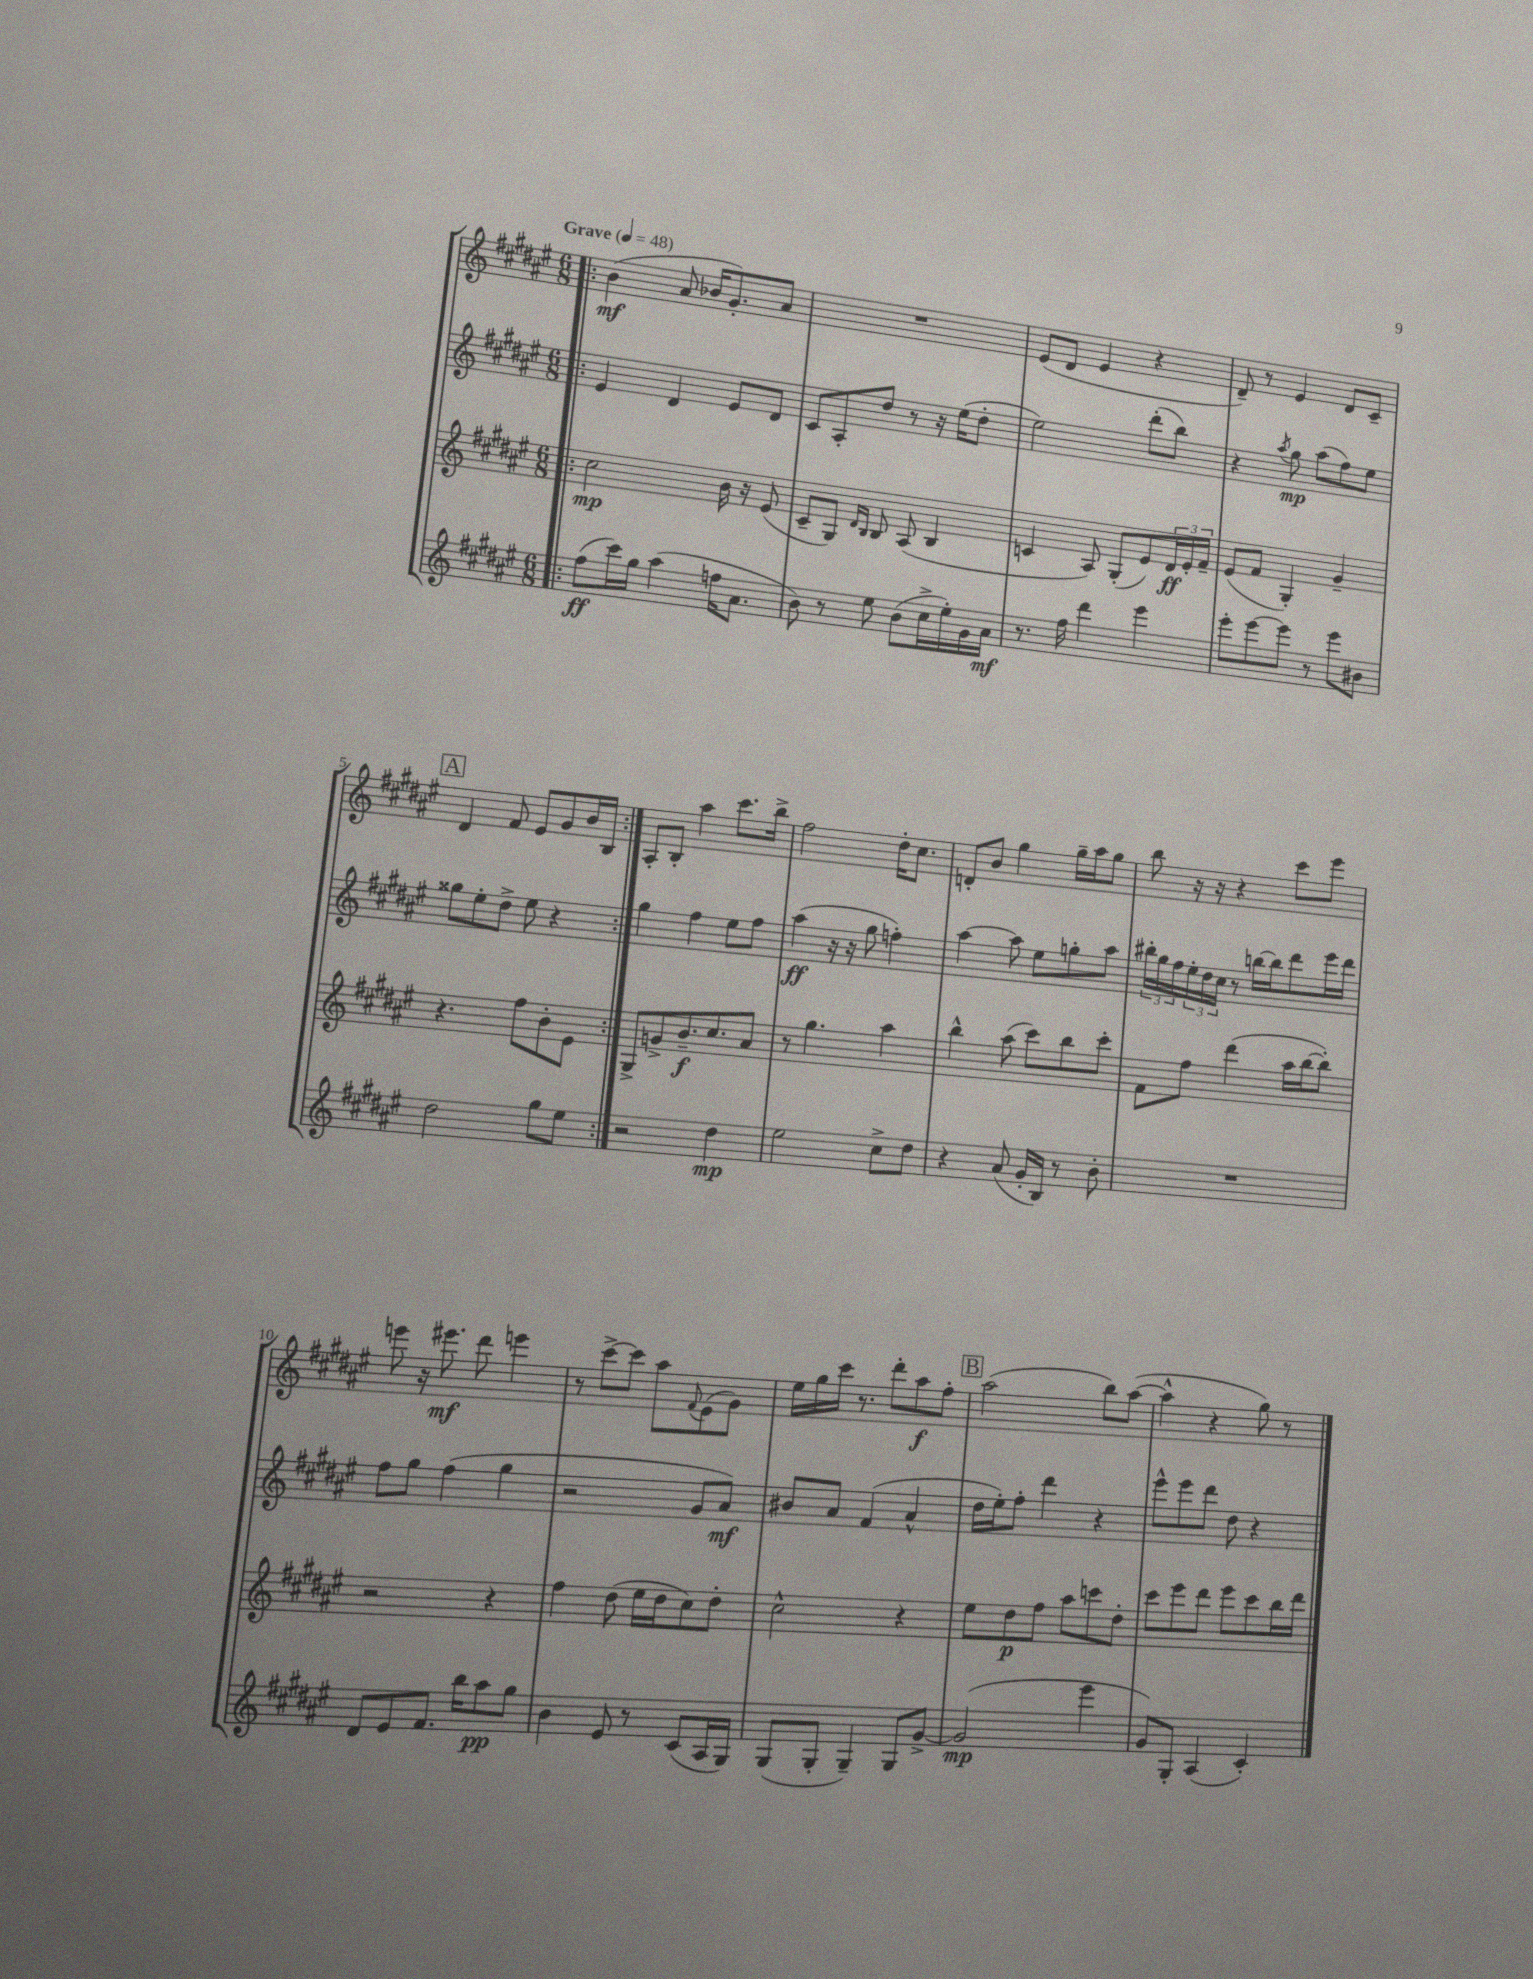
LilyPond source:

<<
\new StaffGroup <<
\new Staff = "s0" {
    \clef treble \key fis \major \numericTimeSignature \time 6/8 \tempo "Grave" 4 = 48
    \repeat volta 2 { \bar ".|:" b'4\mf( ais'8 bes'16 gis'8.-.) ais'8 |
    R2. |
    eis'8( dis'8 eis'4 r4 |
    dis'8--) r8 eis'4 dis'8 cis'8-- |
    \mark \markup { \box "A" } dis'4 fis'8 eis'8 gis'8 b'16 b16 | }
    ais8-. b8-. ais''4 cis'''8. b''16-> |
    fis''2 dis''16-. cis''8. |
    d'8-. b'8 gis''4 gis''16-- ais''16 gis''8 |
    b''8 r16 r16 r4 cis'''8 eis'''8 |
    e'''8 r16 eis'''8.\mf dis'''8 e'''4 |
    r8 cis'''8~-> cis'''8 ais''8 \appoggiatura { fis'8 } eis'8( gis'8) |
    eis''16 gis''16 cis'''16 r8. dis'''8-. ais''8\f fis''8-. |
    \mark \markup { \box "B" } ais''2( b''8) ais''8~( |
    ais''4-^ r4 gis''8) r8 \bar "|." |
}
\new Staff = "s1" {
    \clef treble \key fis \major \numericTimeSignature \time 6/8
    \repeat volta 2 { \bar ".|:" eis'4 dis'4 eis'8 dis'8 |
    cis'8 ais8-. dis''8 r8 r16 eis''16( dis''8-. |
    eis''2) dis'''8-.( b''8) |
    r4 \acciaccatura { ais''8 } gis''8\mp ais''8( fis''8) eis''8 |
    \mark \markup { \box "A" } gisis''8 eis''8-. dis''8-> eis''8 r4 | }
    gis''4 fis''4 eis''8 fis''8 |
    ais''4\ff( r16 r16 gis''8 f''4-.) |
    ais''4~ ais''8 eis''8 g''8-. ais''8 |
    \tuplet 3/2 { bis''16-. gis''16 fis''16 } \tuplet 3/2 { eis''16-. dis''16 cis''16 } r8 b''16~ b''16 dis'''8 eis'''16 dis'''16 |
    fis''8 gis''8 fis''4( gis''4 |
    r2 gis'8 ais'8\mf) |
    bis'8 ais'8 fis'4( ais'4-^ |
    \mark \markup { \box "B" } dis''16 eis''16-.) fis''8-. dis'''4 r4 |
    eis'''8-^ eis'''8 dis'''8 dis''8 r4 \bar "|." |
}
\new Staff = "s2" {
    \clef treble \key fis \major \numericTimeSignature \time 6/8
    \repeat volta 2 { \bar ".|:" cis''2\mp b'16 r16 eis'8( |
    cis'8-- gis8) \grace { dis'16 b16 } b8 ais8( b4 |
    c'4 ais8) gis8-.( eis'8) \tuplet 3/2 { dis'16\ff eis'16-. fis'16-- } |
    eis'8( fis'8 gis4-.) gis'4-- |
    \mark \markup { \box "A" } r4. fis''8 b'8-. eis'8 | }
    gis8-> g'8-> b'8.--\f cis''8. ais'8 |
    r8 gis''4. ais''4 |
    b''4-^ ais''8( cis'''8) b''8 cis'''8-. |
    fis'8 fis''8 dis'''4( ais''16 b''16~ b''8-.) |
    r2 r4 |
    fis''4 dis''8( eis''16 dis''16 cis''8) dis''8-. |
    cis''2-^ r4 |
    \mark \markup { \box "B" } eis''8 dis''8\p fis''8 ais''8 c'''8 dis''8-. |
    cis'''8 eis'''8 dis'''8 eis'''8 cis'''8 b''16 dis'''16 \bar "|." |
}
\new Staff = "s3" {
    \clef treble \key fis \major \numericTimeSignature \time 6/8
    \repeat volta 2 { \bar ".|:" fis''8\ff( cis'''16) gis''16 ais''4( f''16 ais'8. |
    b'8) r8 eis''8 b'8( cis''16-> eis''16-.) gis'16 ais'16\mf |
    r8. fis''16 dis'''4 eis'''4 |
    eis'''8-. eis'''8~ eis'''8 r8 eis'''8 bis'8 |
    \mark \markup { \box "A" } dis''2 gis''8 eis''8 | }
    r2 dis''4\mp |
    eis''2 cis''8-> dis''8 |
    r4 ais'8( gis'16-. b16) r8 b'8-. |
    R2. |
    dis'8 eis'8 fis'8. b''16 ais''8\pp gis''8 |
    b'4 eis'8 r8 cis'8( ais16 gis16) |
    gis8( gis8-. gis4--) gis8 gis'8~-> |
    \mark \markup { \box "B" } gis'2\mp( eis'''4 |
    gis'8) gis8-. ais4( cis'4-.) \bar "|." |
}
>>
>>
